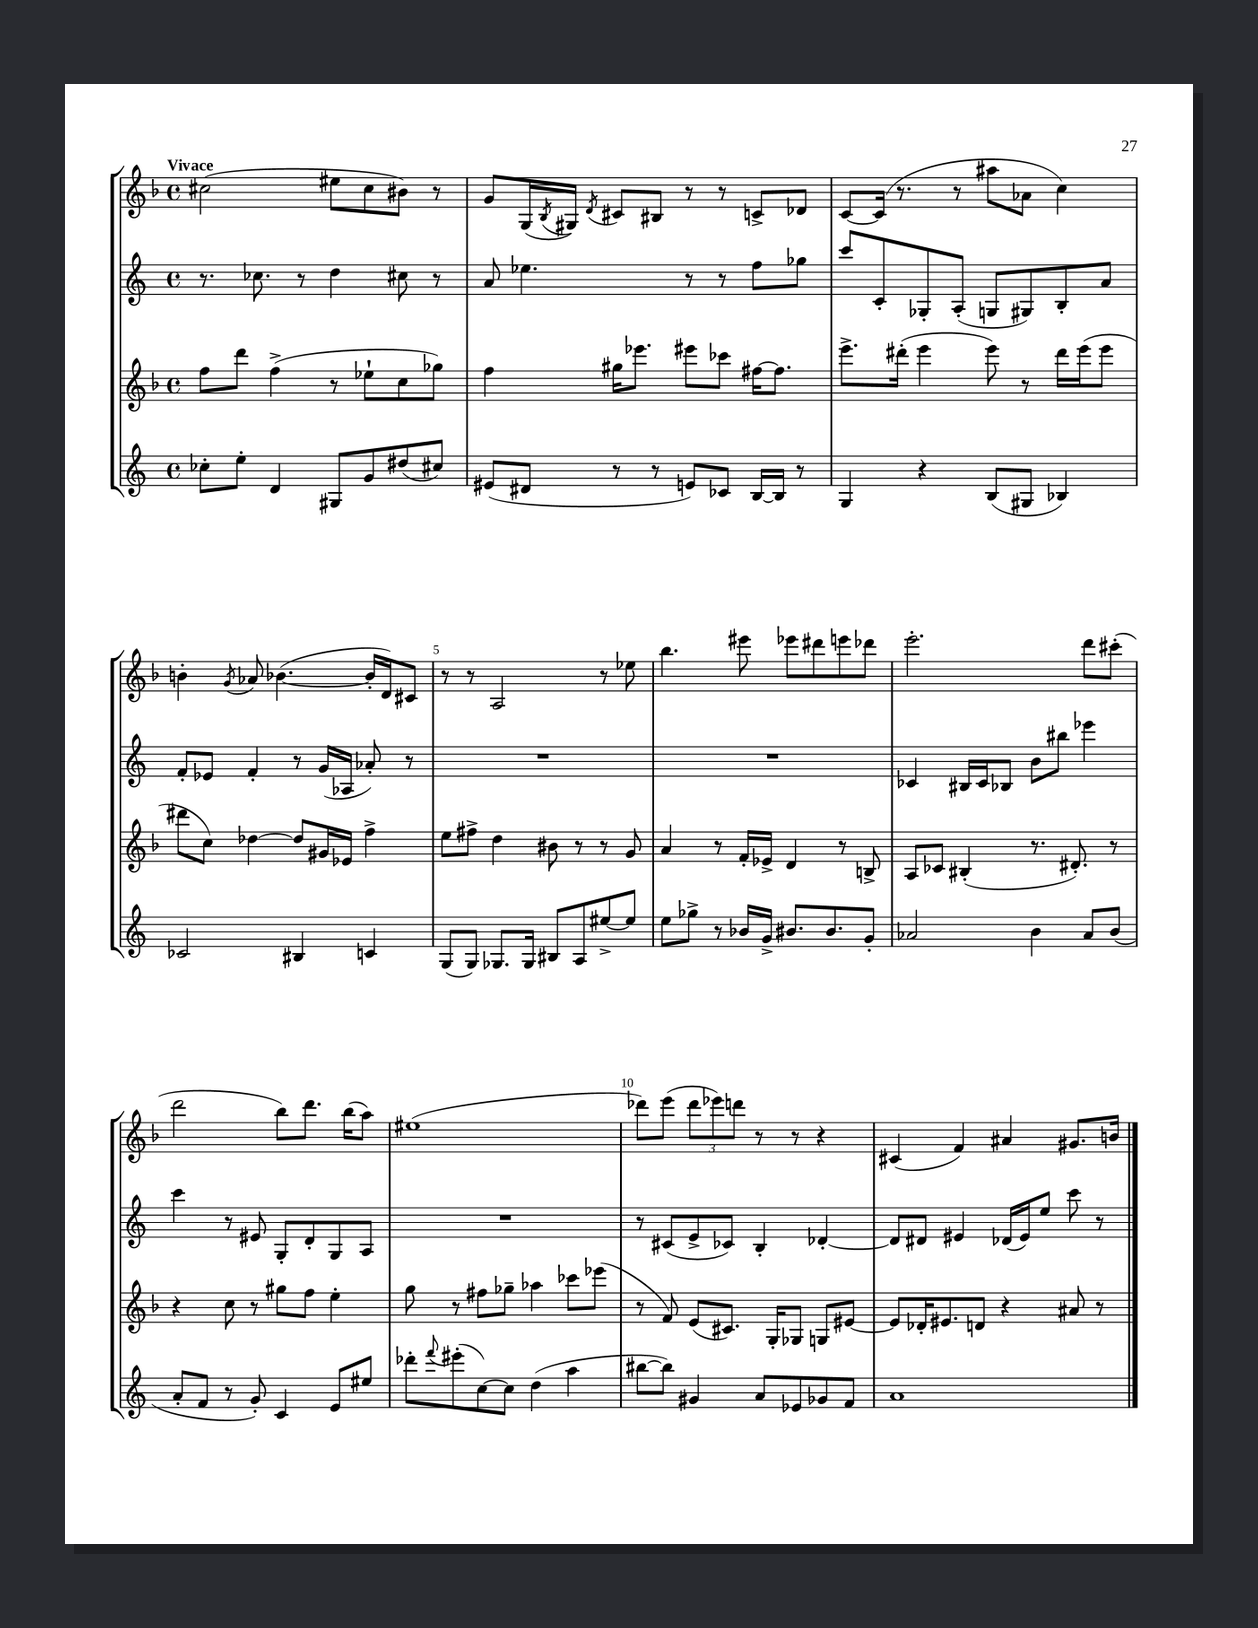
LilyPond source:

<<
\new StaffGroup <<
\new Staff = "s0" {
    \clef treble \key f \major \defaultTimeSignature \time 4/4 \tempo "Vivace"
    cis''2( eis''8 cis''8 bis'8) r8 |
    g'8 g16( \acciaccatura { bes8 } gis16) \acciaccatura { d'8 } cis'8 bis8 r8 r8 c'8-> des'8 |
    c'8~ c'16( r8. r8 ais''8 aes'8 c''4) |
    b'4-. \acciaccatura { g'8 } aes'8 bes'4.~( bes'16-. d'16) cis'8 |
    r8 r8 a2 r8 ees''8 |
    bes''4. eis'''8 ees'''8 dis'''8 e'''8 des'''8 |
    e'''2.-. d'''8 cis'''8-.( |
    d'''2 bes''8) d'''8. bes''16( a''8) |
    eis''1( |
    des'''8) e'''8( \tuplet 3/2 { des'''8 ees'''8) d'''8 } r8 r8 r4 |
    cis'4( f'4) ais'4 gis'8. b'16 \bar "|." |
}
\new Staff = "s1" {
    \clef treble \key c \major \defaultTimeSignature \time 4/4
    r8. ces''8. r8 d''4 cis''8 r8 |
    a'8 ees''4. r8 r8 f''8 ges''8 |
    c'''8 c'8-. ges8-. a8-.( g8 gis8) b8-. a'8 |
    f'8-. ees'8 f'4-. r8 g'16( aes16 aes'8-.) r8 |
    R1 |
    R1 |
    ces'4 bis16 ces'16 bes8 b'8 bis''8 ees'''4 |
    c'''4 r8 eis'8 g8-. d'8-. g8 a8 |
    R1 |
    r8 cis'8( e'8-> ces'8) b4-. des'4~-. |
    des'8 dis'8 eis'4 des'16( eis'16) e''8 c'''8 r8 \bar "|." |
}
\new Staff = "s2" {
    \clef treble \key f \major \defaultTimeSignature \time 4/4
    f''8 d'''8 f''4->( r8 ees''8-! c''8 ges''8) |
    f''4 gis''16 ees'''8. eis'''8 ces'''8 fis''16~ fis''8. |
    e'''8.-> dis'''16-.( e'''4 e'''8) r8 dis'''16 e'''16( e'''8 |
    dis'''8 c''8) des''4~ des''8 gis'16 ees'16 f''4-> |
    e''8 fis''8-> d''4 bis'8 r8 r8 g'8 |
    a'4 r8 f'16-. ees'16-> d'4 r8 b8-> |
    a8 ces'8 bis4-.( r8. dis'8.-.) r8 |
    r4 c''8 r8 gis''8 f''8 e''4-. |
    g''8 r8 fis''8 ges''8-- aes''4 ces'''8 ees'''8( |
    r8 f'8) e'8( cis'8.) g16-. ges8 g8 eis'8~ |
    eis'8 des'16-. eis'8. d'8 r4 ais'8 r8 \bar "|." |
}
\new Staff = "s3" {
    \clef treble \key c \major \defaultTimeSignature \time 4/4
    ces''8-. e''8-. d'4 gis8 g'8 dis''8( cis''8) |
    eis'8( dis'8 r8 r8 e'8) ces'8 b16~ b16 r8 |
    g4 r4 b8( gis8 bes4) |
    ces'2 bis4 c'4 |
    g8( g8) ges8. ges16 bis8 a8 eis''8~-> eis''8 |
    e''8 ges''8-> r8 bes'16 g'16-> bis'8. bis'8. g'8-. |
    aes'2 b'4 aes'8 b'8( |
    a'8-. f'8 r8 g'8-.) c'4 e'8 eis''8 |
    des'''8-. \appoggiatura { f'''8 } eis'''8-.( c''8~) c''8 d''4( a''4 |
    bis''8~ bis''8) gis'4 a'8 ees'8 ges'8 f'8 |
    a'1 \bar "|." |
}
>>
>>
\layout { \context { \Score \override BarNumber.break-visibility = ##(#f #t #t) barNumberVisibility = #(every-nth-bar-number-visible 5) } }
